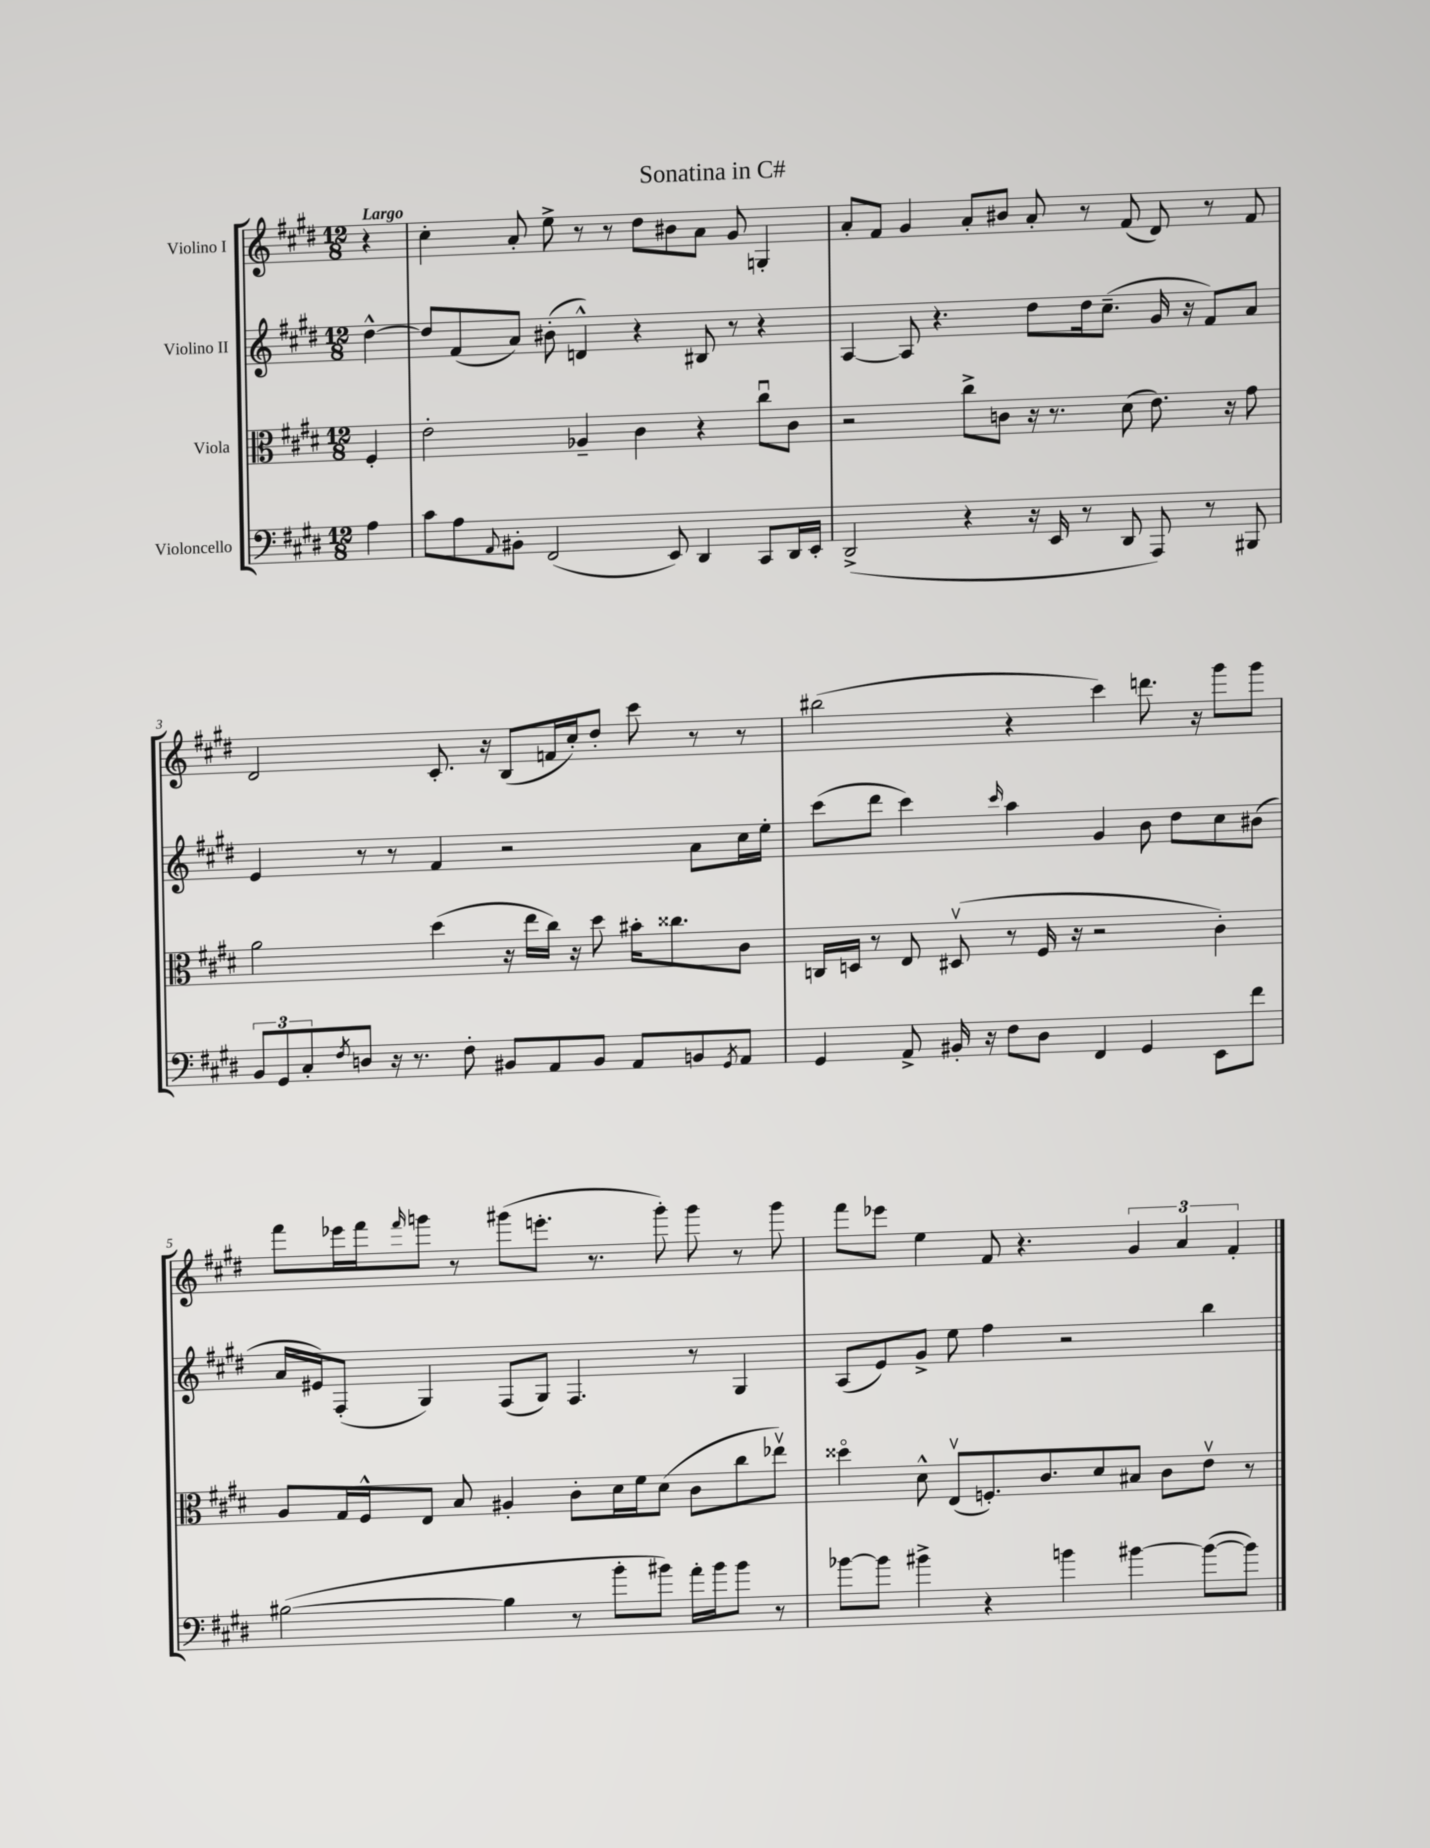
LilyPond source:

\header { title = "Sonatina in C#" }
<<
\new StaffGroup <<
\new Staff = "s0" \with { instrumentName = "Violino I" } {
    \clef treble \key e \major \numericTimeSignature \time 12/8 \partial 4 \tempo "Largo"
    r4 |
    cis''4-. a'8-. e''8-> r8 r8 dis''8 bis'8 a'8 gis'8 g4-. |
    a'8-. fis'8 gis'4 a'8-. bis'8 a'8-. r8 fis'8( dis'8) r8 fis'8 |
    dis'2 cis'8.-. r16 b8( f'16 cis''16-.) dis''8-. cis'''8 r8 r8 |
    bis''2( r4 cis'''4) d'''8. r16 gis'''8 gis'''8 |
    fis'''8 ees'''16 fis'''16 \grace { fis'''16 } g'''8 r8 gis'''8( e'''8.-. r8. gis'''8-.) gis'''8 r8 gis'''8 |
    fis'''8 ees'''8 e''4 fis'8 r4. \tuplet 3/2 { gis'4 a'4 fis'4-. } \bar "|." |
}
\new Staff = "s1" \with { instrumentName = "Violino II" } {
    \clef treble \key e \major \numericTimeSignature \time 12/8 \partial 4
    dis''4~-^ |
    dis''8 fis'8( a'8) bis'8-.( d'4-^) r4 bis8 r8 r4 |
    a4~ a8 r4. dis''8 dis''16 cis''8.--( gis'16 r16 fis'8) a'8 |
    e'4 r8 r8 fis'4 r2 a'8 cis''16 e''16-. |
    cis'''8( dis'''8 cis'''4) \grace { cis'''16 } a''4 gis'4 b'8 dis''8 cis''8 bis'8( |
    a'16 eis'16) fis8-.( gis4) fis8( gis8) fis4. r8 gis4 |
    a8( e'8) gis'8-> e''8 fis''4 r2 b''4 \bar "|." |
}
\new Staff = "s2" \with { instrumentName = "Viola" } {
    \clef alto \key e \major \numericTimeSignature \time 12/8 \partial 4
    fis4-. |
    e'2-. aes4-- cis'4 r4 cis''8\downbow cis'8 |
    r2 cis''8-> c'8 r16 r8. dis'8( e'8.) r16 gis'8 |
    a'2 dis''4( r16 e''16 cis''16) r16 dis''8 bis'16-. cisis''8. cis'8 |
    c16 d16 r8 e8 dis8\upbow( r8 fis16 r16 r2 cis'4-.) |
    a8 gis16 fis16-^ e8 b8 ais4-. cis'8-. dis'16 fis'16 dis'8( cis'8 cis''8 ees''8\upbow) |
    disis''4\flageolet dis'8-^ e8\upbow( f8.-.) cis'8. dis'8 bis8 cis'8 e'8\upbow r8 \bar "|." |
}
\new Staff = "s3" \with { instrumentName = "Violoncello" } {
    \clef bass \key e \major \numericTimeSignature \time 12/8 \partial 4
    a4 |
    cis'8 a8 \appoggiatura { a,8 } bis,8-. fis,2( e,8) dis,4 cis,8 dis,16 e,16-. |
    dis,2->( r4 r16 e,16 r8 dis,8 a,,8) r8 bis,,8 |
    \tuplet 3/2 { b,8 gis,8 cis8-. } \acciaccatura { fis8 } d8 r16 r8. fis8-. bis,8 a,8 bis,8 a,8 b,8 \acciaccatura { gis,8 } a,8 |
    gis,4 a,8-> bis,16-. r16 fis8 dis8 fis,4 gis,4 e,8 fis'8 |
    bis2~( bis4 r8 b'8-. bis'8) a'16-. bis'16 bis'8 r8 |
    bes'8~ bes'8 bis'4-> r4 b'4 bis'4~ bis'8~( bis'8) \bar "|." |
}
>>
>>
